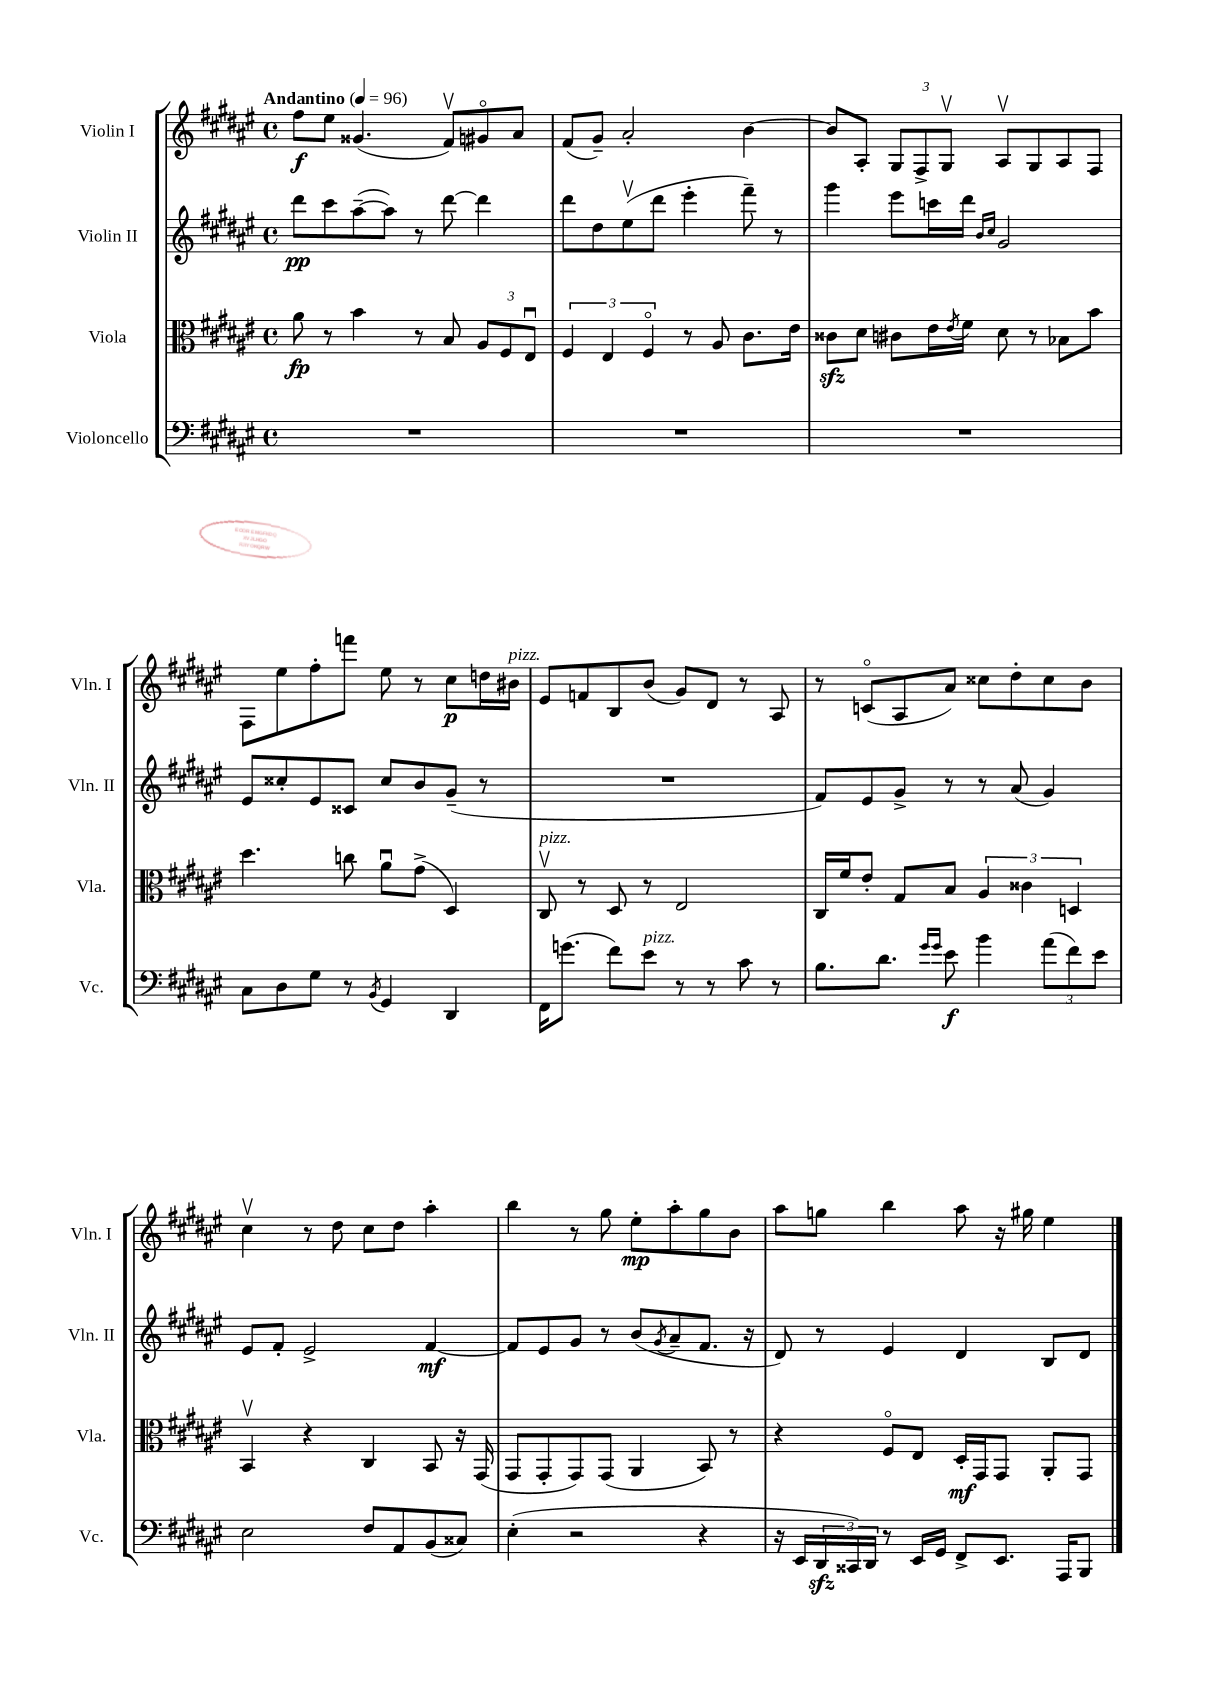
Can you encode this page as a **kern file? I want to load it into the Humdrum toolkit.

**kern	**kern	**kern	**kern
*staff4	*staff3	*staff2	*staff1
*clefF4	*clefC3	*clefG2	*clefG2
*k[f#c#g#d#a#e#]	*k[f#c#g#d#a#e#]	*k[f#c#g#d#a#e#]	*k[f#c#g#d#a#e#]
*M4/4	*M4/4	*M4/4	*M4/4
*met(c)	*met(c)	*met(c)	*met(c)
*MM96	*MM96	*MM96	*MM96
1r	8a#	8ddd#	8ff#
.	8r	8ccc#	8ee#
.	4b	([8aa#~	(4.g##
.	.	8aa#])	.
.	8r	8r	.
.	8B	[8ddd#	8f#v)
.	12A#	4ddd#]	8g#o
.	12F#	.	.
.	.	.	8a#
.	12E#u	.	.
=	=	=	=
1r	6F#	8ddd#	(8f#
.	.	8dd#	8g#~)
.	6E#	.	.
.	.	(8ee#v	2a#'
.	6F#o	.	.
.	.	8ddd#	.
.	8r	4eee#'	.
.	8A#	.	.
.	8.c#	8fff#~)	[4b
.	.	8r	.
.	16e#	.	.
=	=	=	=
1r	8c##	4ggg#	8b]
.	8d#	.	8A#'
.	8c#	8eee#	12G#
.	.	.	12F#^
.	16e#	16ccc	.
.	.	.	12G#v
.	8qe#	.	.
.	16f#	16ddd#	.
.	.	16qqb	.
.	.	16qqcc#	.
.	8d#	2g#	8A#v
.	8r	.	8G#
.	8B-	.	8A#
.	8b	.	8F#
=	=	=	=
8C#	4.dd#	8e#	8F#
8D#	.	8cc##'	8ee#
8G#	.	8e#	8ff#'
8r	8cc	8c##	8fff
8qBB	.	.	.
4GG#	8a#u	8cc##	8ee#
.	(8g#^	8b	8r
4DD#	4D#)	(8g#~	8cc#
.	.	8r	16dd
.	.	.	16b#
=	=	=	=
16FF#	8C#v	1r	8e#
(8.g	.	.	.
.	8r	.	8f
8f#)	8D#	.	8B
8e#	8r	.	(8b
8r	2E#	.	8g#)
8r	.	.	8d#
8c#	.	.	8r
8r	.	.	8A#
=	=	=	=
8.B	16C#	8f#)	8r
.	16f#	.	.
.	8e#'	8e#	(8co
8.d#	.	.	.
.	8G#	8g#^	8A#
16qqg#	.	.	.
16qqg#	.	.	.
8e#	8B	8r	8a#)
4b	6A#	8r	8cc##
.	.	(8a#	8dd#'
.	6c##	.	.
(12a#	.	4g#)	8cc##
12f#)	6D	.	.
.	.	.	8b
12e#	.	.	.
=	=	=	=
2E#	4BBv	8e#	4cc#v
.	.	8f#'	.
.	4r	2e#^	8r
.	.	.	8dd#
8F#	4C#	.	8cc#
8AA#	.	.	8dd#
(8BB	8BB	[4f#	4aa#'
8C##)	16r	.	.
.	(16GG#	.	.
=	=	=	=
(4E#'	8GG#	8f#]	4bb
.	8GG#'	8e#	.
2r	8GG#)	8g#	8r
.	(8GG#	8r	8gg#
.	4AA#	(8b	8ee#'
.	.	8qg#	.
.	.	8a#~	8aa#'
4r	8BB)	8.f#	8gg#
.	8r	.	8b
.	.	16r	.
=	=	=	=
16r	4r	8d#)	8aa#
16EE#	.	.	.
24DD#	.	8r	8gg
24CC##)	.	.	.
24DD#	.	.	.
8r	8F#o	4e#	4bb
16EE#	8E#	.	.
16GG#	.	.	.
8FF#^	16D#'	4d#	8aa#
.	16GG#	.	.
8.EE#	8GG#	.	16r
.	.	.	16gg#
.	8AA#'	8B	4ee#
16AAA#	.	.	.
8BBB	8GG#	8d#	.
==	==	==	==
*-	*-	*-	*-
